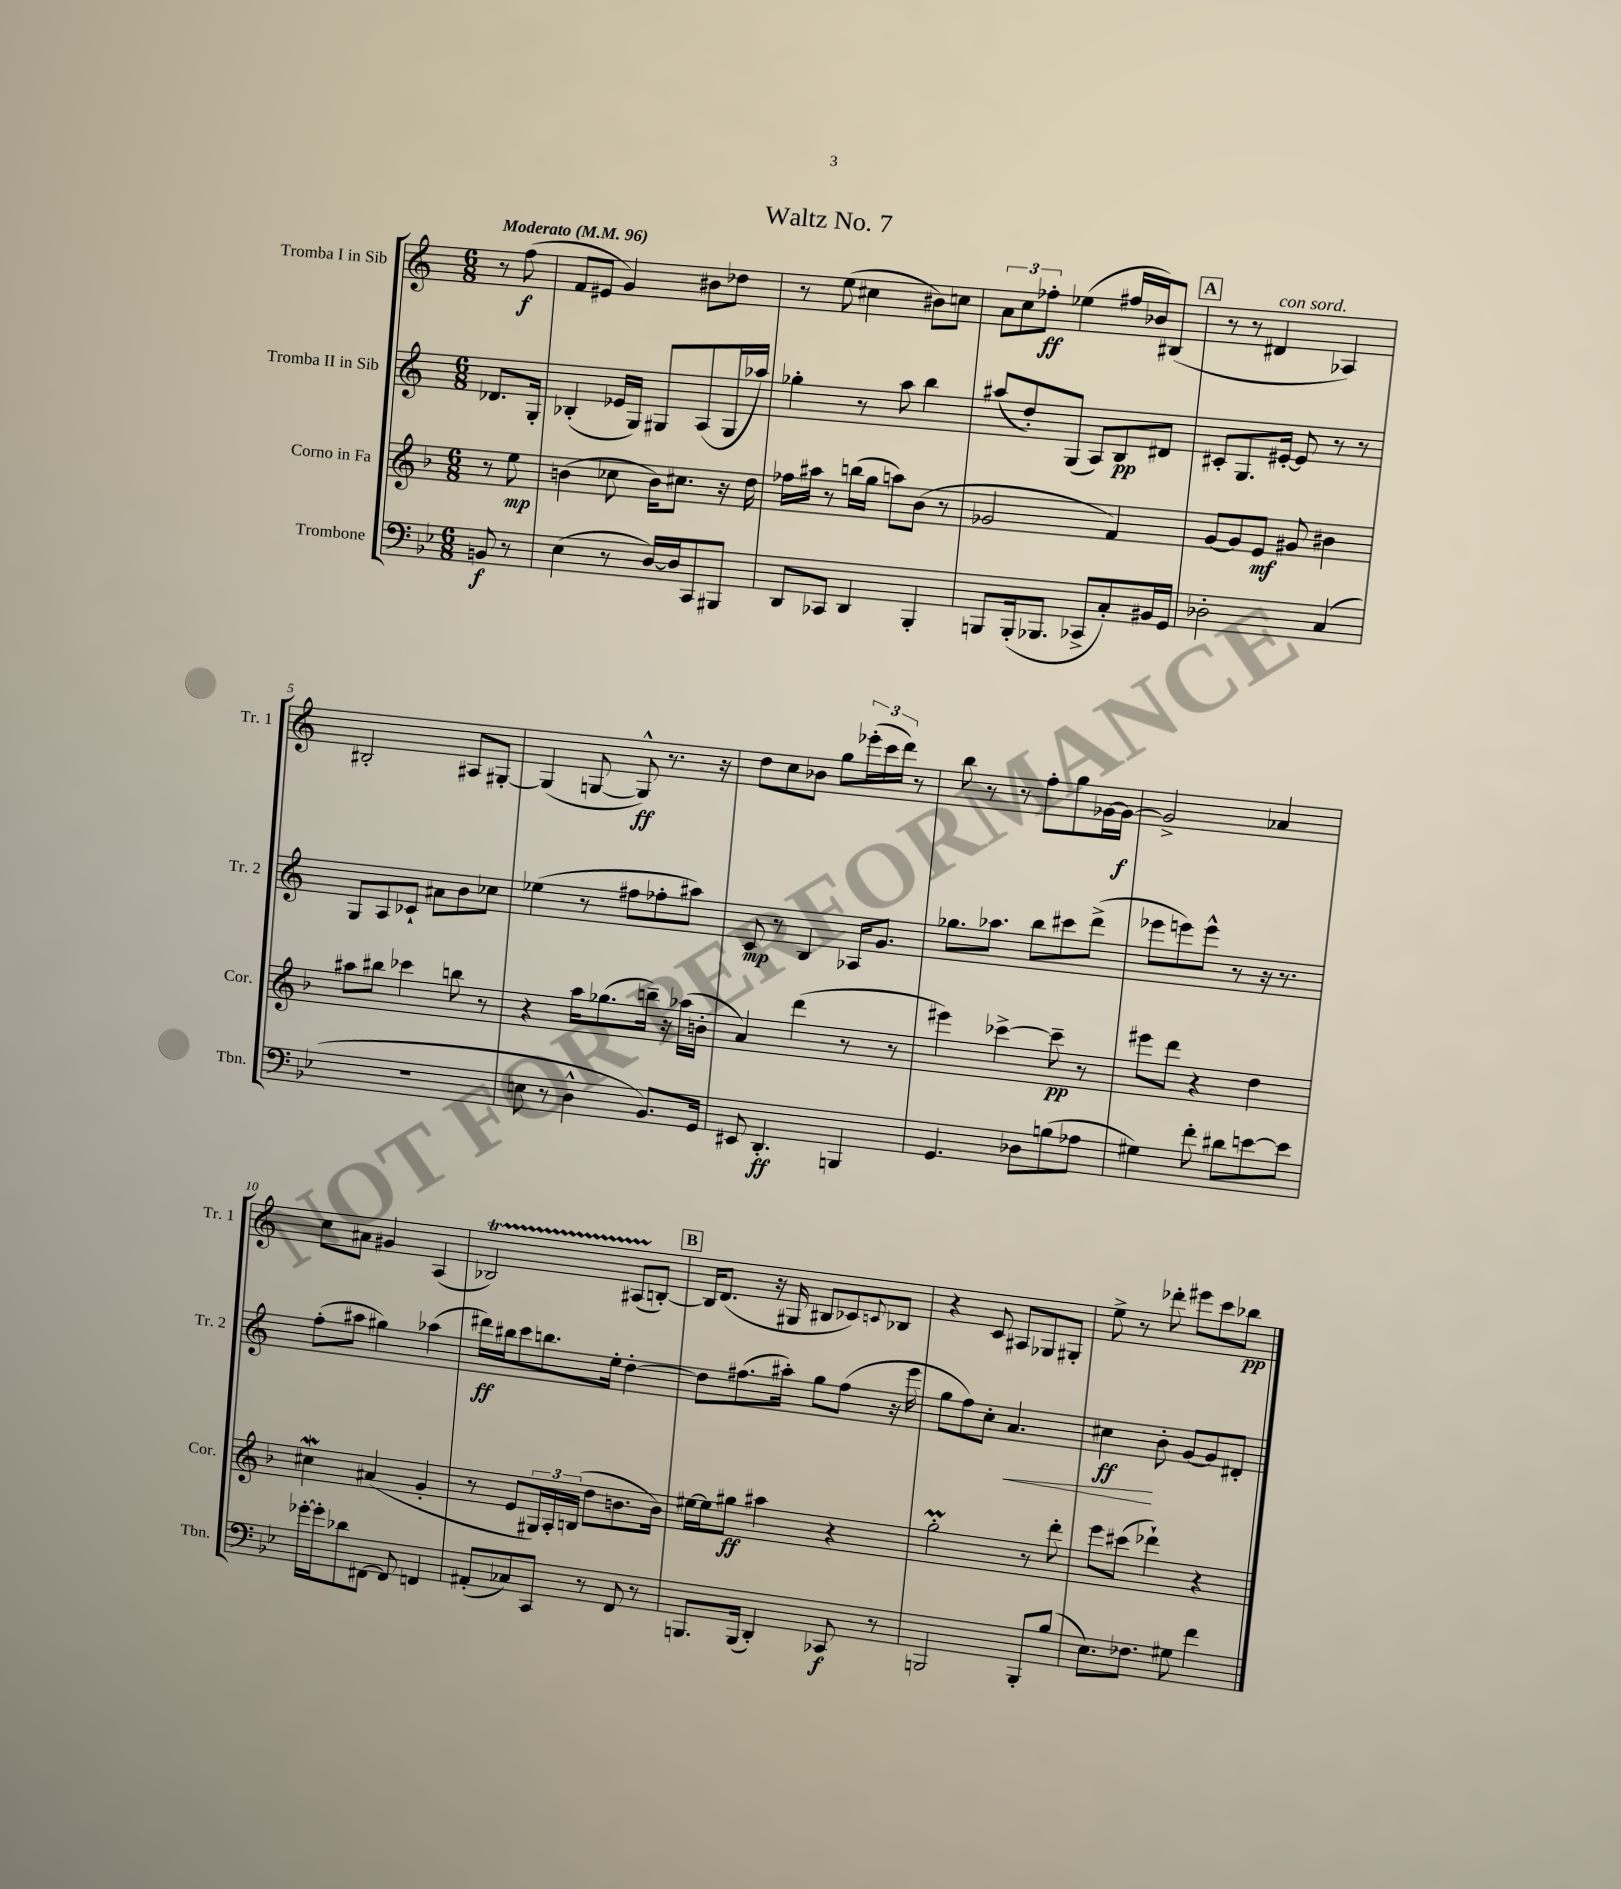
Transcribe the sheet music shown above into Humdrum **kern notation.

**kern	**kern	**kern	**kern
*staff4	*staff3	*staff2	*staff1
*clefF4	*clefG2	*clefG2	*clefG2
*k[b-e-]	*k[b-]	*k[]	*k[]
*M6/8	*M6/8	*M6/8	*M6/8
*MM96	*MM96	*MM96	*MM96
8BB	8r	8.d-	8r
8r	8ee	.	(8ff
.	.	16G'	.
=	=	=	=
(4E-	(4b	(4B-'	8f
.	.	.	8e#
8r	8cc-	16e-	4g)
.	.	16G)	.
[16D)	16b)	8G#	.
16D]	8.cc#	.	.
8CC	.	(8A	8b#
8BBB#	16r	16G#	8dd-
.	16dd	16aa-)	.
=	=	=	=
8DD	16ff-	4gg-'	8r
.	16aa#	.	.
8CC-	8r	.	(8ee
4DD	(16bb	8r	4cc#
.	16gg	.	.
.	8aa)	8aa	.
4BBB-'	(8b-	4bb	8b#)
.	8r	.	8cc
=	=	=	=
8BBB	2g-	(8aa#	12a
.	.	.	12cc
(16BBB'	.	8dd')	.
.	.	.	12ff-'
8.BBB-	.	.	.
.	.	(8G	(4ee-
8CC-^	.	8A)	.
8C')	4f)	8B	16ff#
.	.	.	16b-)
16BB#	.	8d#	(8B#
16GG	.	.	.
=	=	=	=
2D-'	[8g	8c#'	8r
.	8g]	8.G	8r
.	8e	.	4d#
.	.	[16e#'	.
.	8g#	8e#]	.
(4C	4b#	8r	4A-)
.	.	8r	.
=	=	=	=
2.r	8aa#	8G	2B#'
.	8bb#	8A	.
.	4ccc-	8c-`	.
.	.	8a#	.
.	8bb	8b	8A#
.	8r	8cc-	[8G#'
=	=	=	=
8E	4r	(4ee-	(4G#]
8r	.	.	.
4D^^	16aa	8r	[8G
.	(8.gg-	.	.
.	.	8ff#	8G^^])
8.BB-)	16bb~)	8ff-'	8.r
.	16r	.	.
.	(16aa-	8aa#)	.
16GG	16b'	.	16r
=	=	=	=
8EE#	4a)	8c	8dd
4.DD'	.	8r	8cc
.	(4ddd	4B	8b-
.	.	.	8gg
4BBB	8r	16A-	(24eee-'
.	.	.	24ccc
.	.	8.g	.
.	.	.	24ddd)
.	8r	.	8r
=	=	=	=
4.GG	4eee#)	8.gg-	8bb
.	.	.	8r
.	.	8.aa-	.
.	[4ccc-^	.	8r
8D-	.	8bb	8ff'
(8B	8ccc-~]	8ccc#	8gg
8A-	8r	(8ddd^	[16g-
.	.	.	16g-_
=	=	=	=
4G#)	8eee#	8eee-	2g-^]
.	8ddd	8eee)	.
8f'	4r	8eee^^	.
8d#	.	8r	.
[8e	4dd	16r	4a-
.	.	8.r	.
8e]	.	.	.
=	=	=	=
[16g-'	4cc#	(8ff'	8cc
16g-']	.	.	.
8d-	.	8aa#	8a#
[8FF#	(4a#	4gg#)	4g#
8FF#]	.	.	.
4FF	4g'	(4aa-	(4A
=	=	=	=
(8AA#'	8r	16ddd#)	2B-)
.	.	16bb#	.
8C-)	8e	8ccc	.
8CC	24G#)	8.bb	.
.	24A'	.	.
.	(24B	.	.
8r	8dd	.	.
.	.	16ee'	.
8FF	8.b	[4dd'	(8A#
8r	.	.	[8B')
.	16b)	.	.
=	=	=	=
8.BBB	[16ee#	8dd]	16B]
.	16ee#]	.	(8.d
.	8gg#	(8.ff#	.
(16BBB	.	.	.
4DD')	4aa#	.	16r
.	.	16aa#')	16G#
.	.	8gg	8B#
8CC-	4r	(8ff#	8c-)
.	.	.	8qqc
8r	.	16r	8B-
.	.	16eee	.
=	=	=	=
2BBB	2gg'	8gg	4r
.	.	8ff)	.
.	.	8cc'	8c
.	.	4.a	8A#
8BBB'	8r	.	8G-
(8B-	8ddd'	.	8G#'
=	=	=	=
8.E-)	8eee	4cc#	8ee^
.	(8ccc#	.	8r
8.F-	.	.	.
.	4ddd-`)	8b'	8ddd-'
8G#	.	[8g	8eee#
4f	4r	8g]	8ccc
.	.	8d#'	8bb-
==	==	==	==
*-	*-	*-	*-
